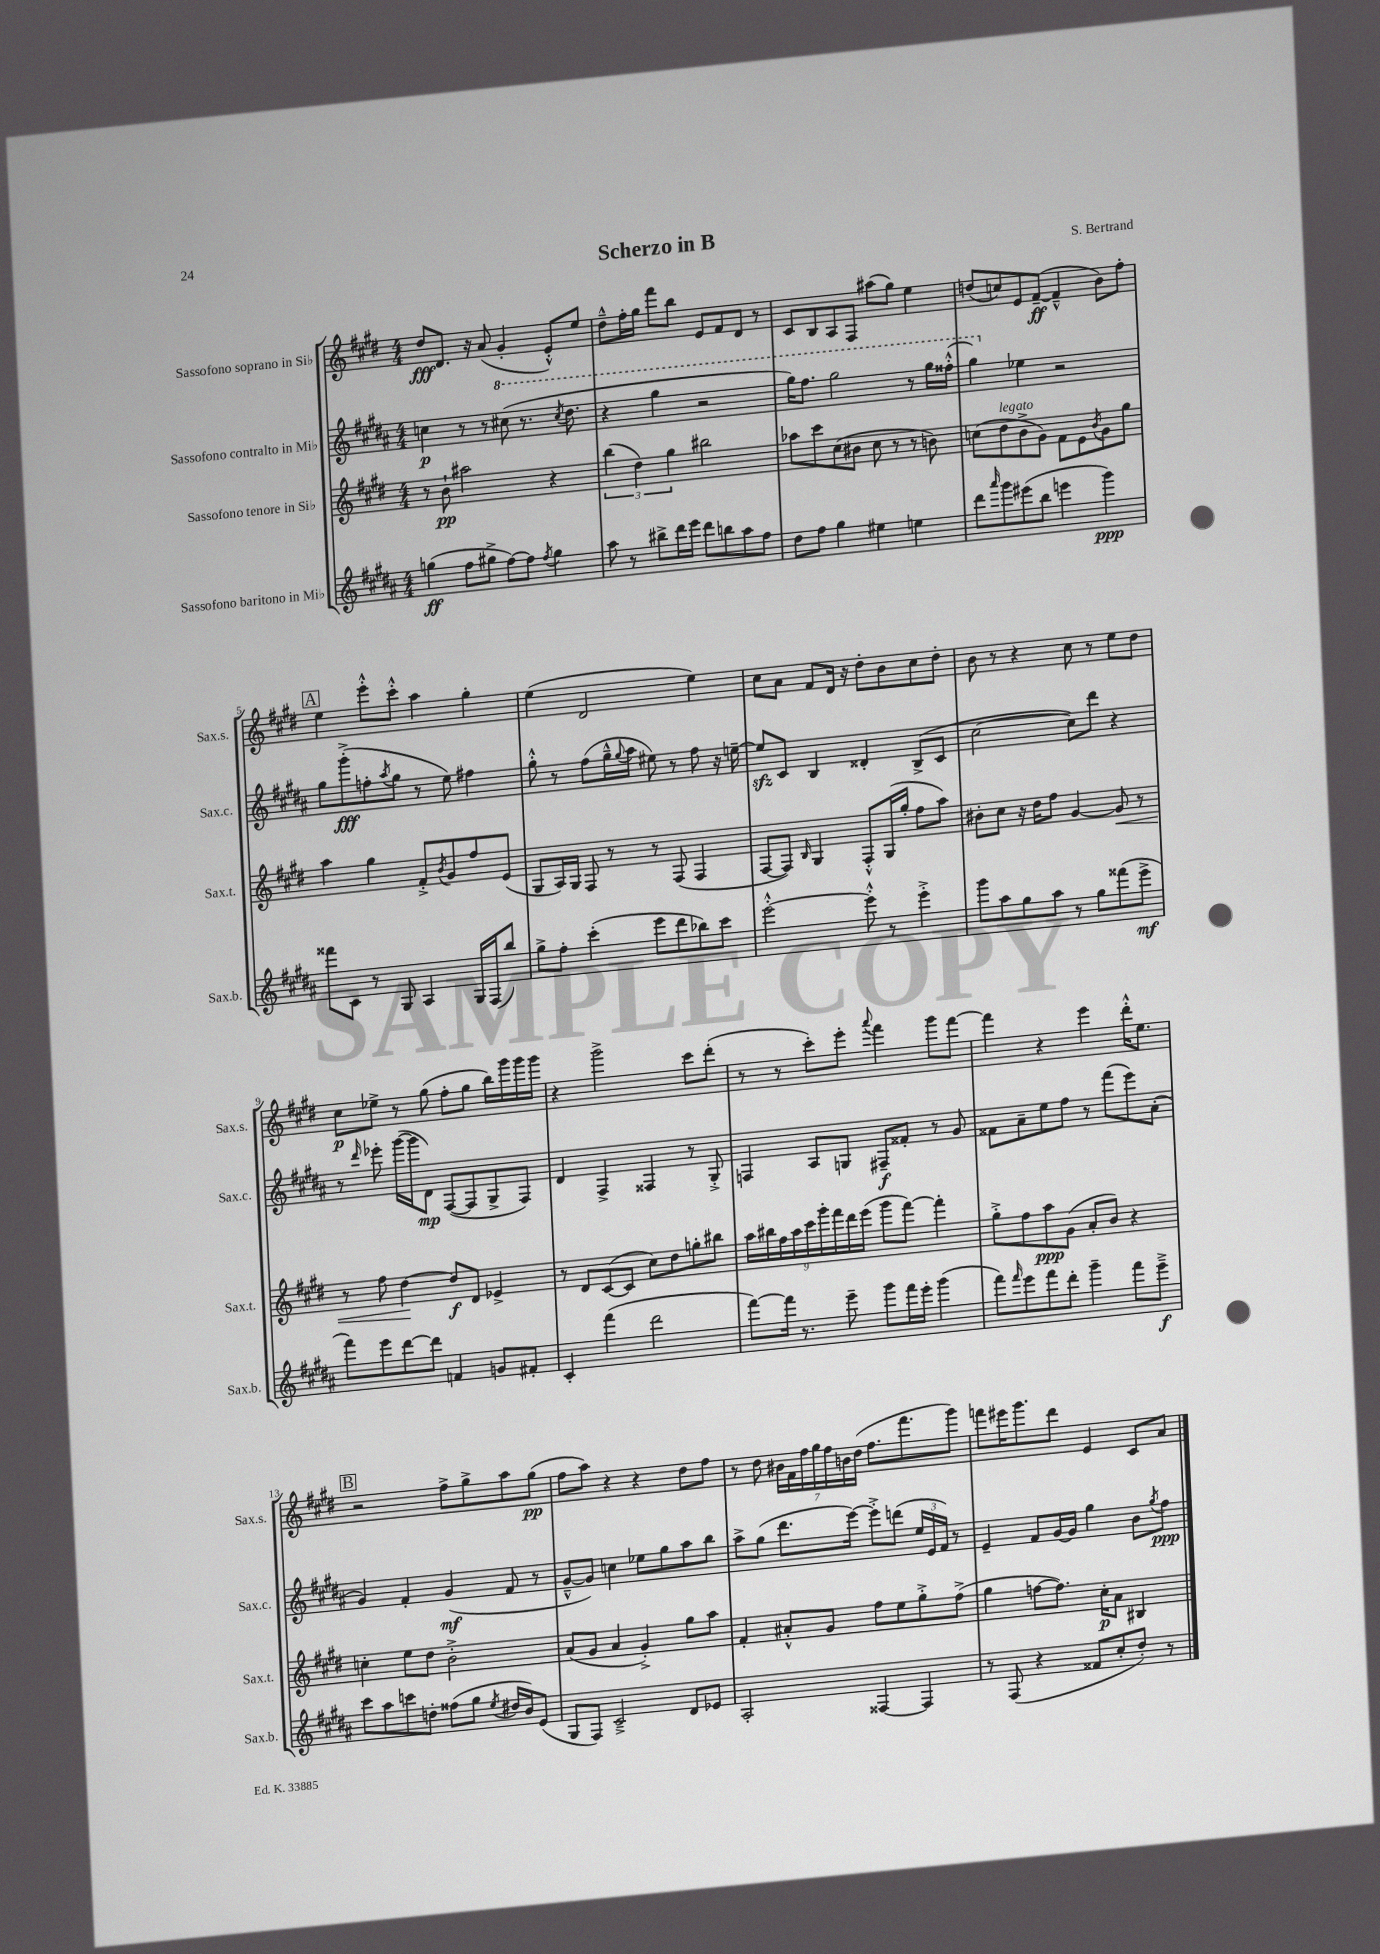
\header { title = "Scherzo in B" composer = "S. Bertrand" }
<<
\new StaffGroup <<
\new Staff = "s0" \with { instrumentName = "Sassofono soprano in Sib" shortInstrumentName = "Sax.s." } {
    \clef treble \key e \major \numericTimeSignature \time 4/4
    dis''8\fff dis'8. r16 a'8( gis'4-. e'8-.-^) e''8 |
    dis''8---^ fis''16-. gis''16 fis'''8 b''8 e'8 fis'8 dis'8 r8 |
    cis'8 b8 a8 fis8 ais''8( gis''8) e''4 |
    d''8( c''8) e'8 fis'8~--\ff( fis'4---^ b'8) fis''8-. |
    \mark \markup { \box "A" } e''4 e'''8-.-^ cis'''8-.-^ a''4 gis''4-. |
    e''4( dis'2 e''4) |
    cis''8 a'8 fis'8 dis'16 r16 dis''8-. b'8 cis''8 dis''8-. |
    b'8 r8 r4 cis''8 r8 e''8 dis''8 |
    cis''8\p ees''8-> r8 gis''8( fis''8-. gis''8 b''16) gis'''16 gis'''16 gis'''16 |
    r4 gis'''2-> cis'''8 dis'''8-.( |
    r8 r8 cis'''8-.) e'''8-. \appoggiatura { a'''8 } fis'''4 gis'''8 fis'''8~ |
    fis'''4 r4 e'''4 dis'''16-.-^ e''8. |
    \mark \markup { \box "B" } r2 fis''8-> gis''8-> a''8 gis''8\pp( |
    fis''8 a''8) r4 r4 dis''8 fis''8 |
    r8 dis''8 \tuplet 7/4 { bis'16 fis'16 fis''16 gis''16 fis''16 b'16 dis''16( } fis''8. fis'''8. gis'''8) |
    f'''8 eis'''16 gis'''8. dis'''8 e'4 cis'8 a'8 \bar "|." |
}
\new Staff = "s1" \with { instrumentName = "Sassofono contralto in Mib" shortInstrumentName = "Sax.c." } {
    \clef treble \key b \major \numericTimeSignature \time 4/4
    c''4\p r8 r8 \ottava #1 cis'''!8( r8. \acciaccatura { cis'''8 } dis'''8. |
    r4 gis'''4 r2 |
    gis'''16) fis'''8. gis'''2 r8 gis'''16 fisis'''16-.-^( |
    gis'''4) \ottava #0 ees''4 r2 |
    \mark \markup { \box "A" } gis''8 gis'''8-.->\fff( f''8-. \acciaccatura { ais''8 } gis''8 r8 e''8) fis''4 |
    gis''8-.-^ r8 fis''8( gis''16---^ \appoggiatura { gis''8 } ais''16 eis''8) r8 fis''8 r16 e''16~-- |
    e''8\sfz cis'8 b4 disis'4-. b8->( cis'8 |
    cis''2~ cis''8) dis'''8 r4 |
    r8 \grace { dis'''16 } ees'''8-. gis'''16~( gis'''16 dis'8\mp) fis8~( fis8 gis8-> fis8) |
    dis'4 fis4-> fisis4 r8 gis8-.-> |
    f4 ais8 g8 fis8--\f fisis'8-. r8 gis'8 |
    fisis'8 ais'8-- e''8 fis''8 r8 fis'''8( e'''8) ais'8-.( |
    \mark \markup { \box "B" } gis'4) fis'4-. gis'4\mf( fis'8 r8 |
    gis'8~---^ gis'8) c''4 ees''8 gis''8 ais''8 b''8 |
    ais''8-> gis''8( dis'''8. e'''16~) e'''8-.-> d'''8( \tuplet 3/2 { e''16 e'16 fis'16) } r8 |
    e'4-- fis'8 gis'16~ gis'16 gis''4 b'8 \acciaccatura { gis''8 } fis''8\ppp \bar "|." |
}
\new Staff = "s2" \with { instrumentName = "Sassofono tenore in Sib" shortInstrumentName = "Sax.t." } {
    \clef treble \key e \major \numericTimeSignature \time 4/4
    r8 b'8-!\pp ais''2 r4 |
    \tuplet 3/2 { b''4( dis''4) gis''4 } bis''2 |
    aes''8 cis'''8 cis''8( bis'8 cis''8 r8 r8 b'8) |
    c''8( dis''8^\markup { \italic "legato" } b'8-> gis'8) fis'8 e'8 \acciaccatura { b'8 } gis'8 gis''8 |
    \mark \markup { \box "A" } a''4 gis''4 fis'8-.-> \acciaccatura { b'8 } gis'8 fis''8 e'8( |
    gis8 a16) gis16 fis8 r8 r8 fis8( fis4 |
    fis8~ fis8) \grace { b16 } gis4 fis8-.-^ gis16( gis''16-. fis''8 a''8) |
    bis'8-. cis''8 r16 dis''16 fis''8 gis'4~ gis'8\< r8 |
    r8 fis''8 dis''4~\! dis''8\f dis'8 ees'4-> |
    r8 dis'8 cis'8~( cis'8 cis''8) dis''8 g''8-. bis''8 |
    \tuplet 9/8 { a''16 bis''16 fis''16 a''16 cis'''16 gis'''16-. fis'''16 dis'''16 e'''16( } gis'''8 fis'''8~) fis'''4-. |
    gis''8-.-> fis''8 a''8\ppp gis'8( a'8-. b'8) r4 |
    \mark \markup { \box "B" } c''4-. e''8 dis''8 b'2-.-> |
    a'8( gis'8 a'4 gis'4-.->) gis''8 a''8 |
    fis'4-. ais'8-.-^ gis'8 fis''8 e''8 gis''8-.-> fis''8->( |
    gis''4 f''8~ f''8.) cis''16-.\p a'8 bis4 \bar "|." |
}
\new Staff = "s3" \with { instrumentName = "Sassofono baritono in Mib" shortInstrumentName = "Sax.b." } {
    \clef treble \key b \major \numericTimeSignature \time 4/4
    g''4\ff( fis''8 gis''8-> fis''8~) fis''8 \acciaccatura { fis''8 } gis''4 |
    ais''8 r8 bis''8-> dis'''16 e'''16 dis'''8 b''8 ais''8 fis''8 |
    dis''8 fis''8 gis''4 eis''4 e''4 |
    dis'''8 \grace { ais'''16 } gis'''8 eis'''8( b''8 e'''4 gis'''4\ppp) |
    \mark \markup { \box "A" } fisis'''8 cis'8 r8 gis8 ais4 gis16 fis16( b''8) |
    gis''8-> fis''8-. cis'''4-.( e'''8 dis'''8 bes''8) cis'''8 |
    e'''2~-.-^ e'''8-.-^ r8 e'''4-.-> |
    gis'''8 ais''8 gis''8 ais''8 r8 gis''8 fisis'''8( e'''8->\mf |
    fis'''8) e'''8 dis'''8~ dis'''8 f'4 g'8 fis'8-. |
    cis'4-. fis'''4( dis'''2 |
    fis'''8~) fis'''16 r8. e'''8-- gis'''8 fis'''16 e'''16-. gis'''4( |
    fis'''8) \grace { fis'''16 } e'''8 fis'''8 dis'''8-. gis'''4-- fis'''8 e'''8--->\f |
    \mark \markup { \box "B" } cis'''8 ais''8 c'''8 d''8-. fisis''8( gis''8 \acciaccatura { e''8 } dis''16 b'16) e'8( |
    gis8 fis8) cis'2---> dis'8 ees'8 |
    ais2-. fisis4~ fisis4 |
    r8 fis8( r4 fisis'8 cis''8-. dis''8-.) r8 \bar "|." |
}
>>
>>
